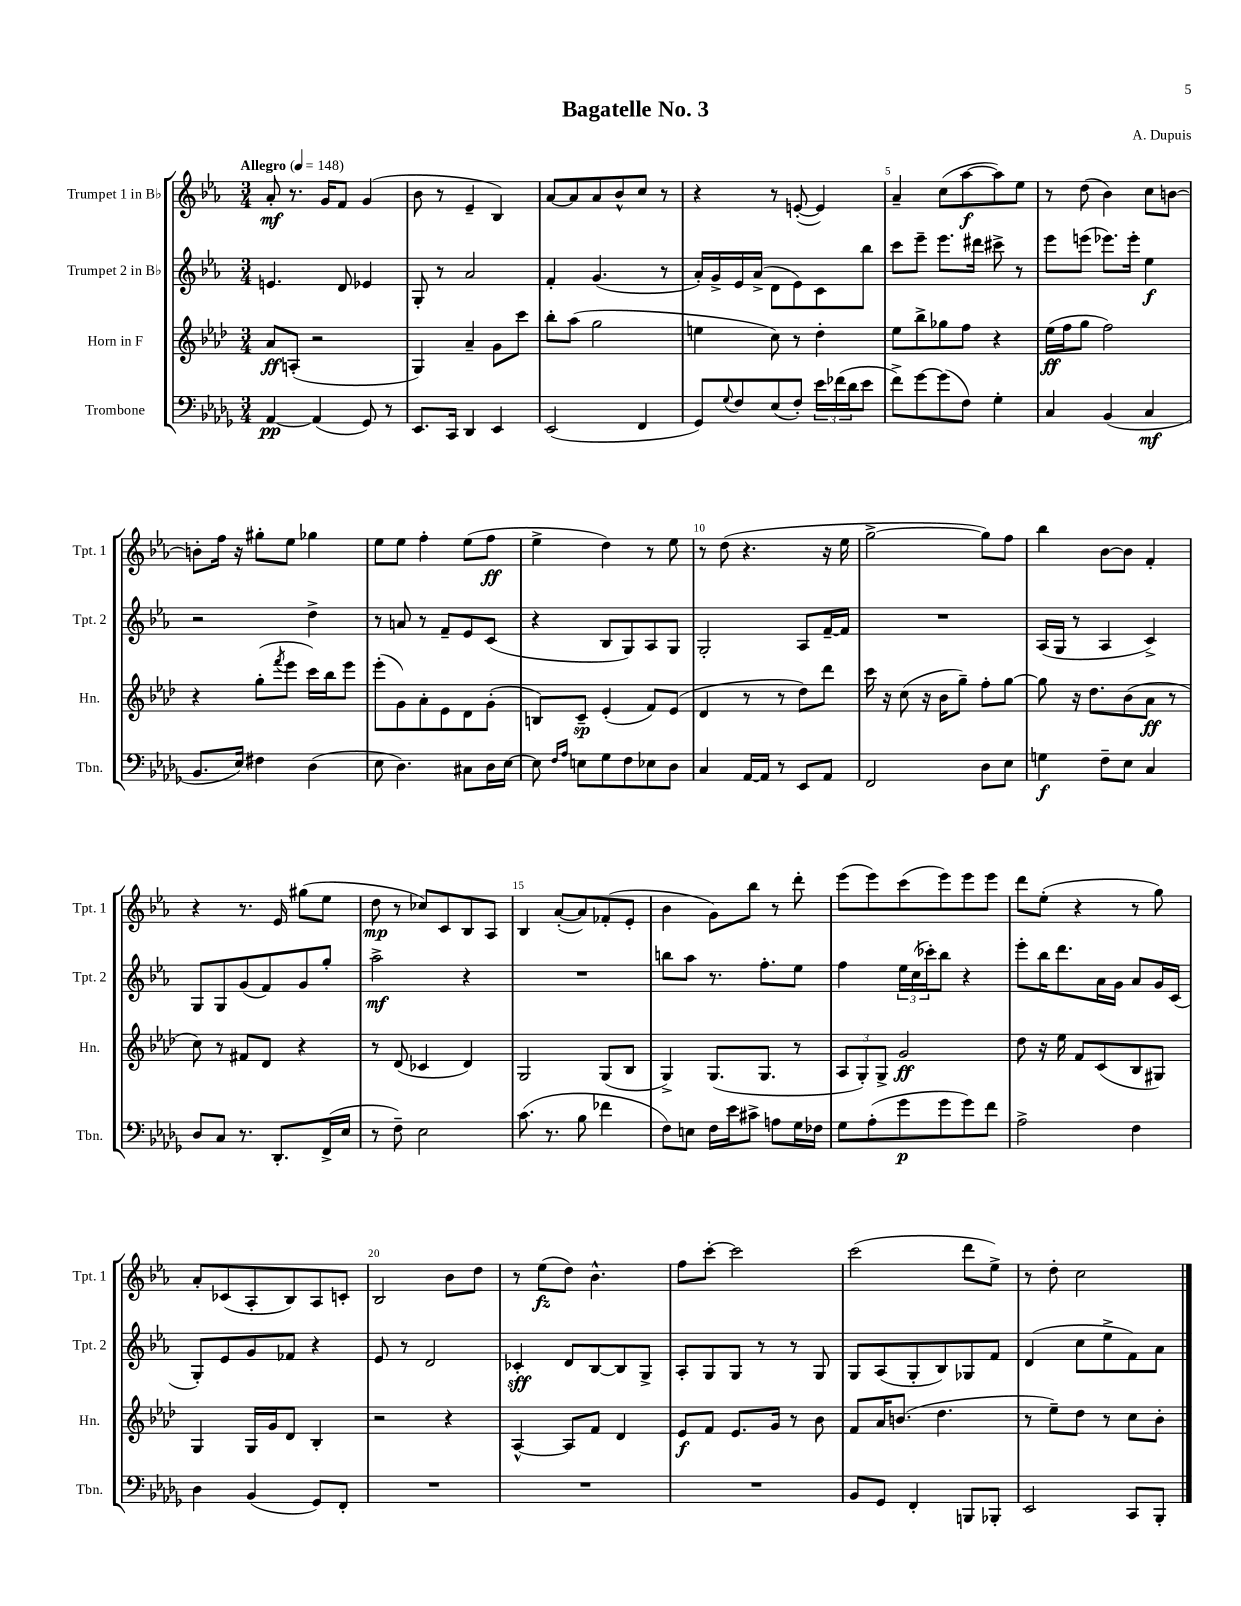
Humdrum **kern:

**kern	**dynam	**kern	**dynam	**kern	**dynam	**kern	**dynam
*part4	*part4	*part3	*part3	*part2	*part2	*part1	*part1
*staff4	*staff4	*staff3	*staff3	*staff2	*staff2	*staff1	*staff1
*I"Trombone	*	*I"Horn in F	*	*I"Trumpet 2 in B♭	*	*I"Trumpet 1 in B♭	*
*I'Tbn.	*	*I'Hn.	*	*I'Tpt. 2	*	*I'Tpt. 1	*
*clefF4	*	*clefG2	*	*clefG2	*	*clefG2	*
*k[b-e-a-d-g-]	*	*k[b-e-a-d-]	*	*k[b-e-a-]	*	*k[b-e-a-]	*
*M3/4	*	*M3/4	*	*M3/4	*	*M3/4	*
*MM148	*	*MM148	*	*MM148	*	*MM148	*
=1	=1	=1	=1	=1	=1	=1	=1
!	!	!	!	!	!	!LO:TX:a:B:t=Allegro	!
[4AA-/	pp	8a-/L	ff	4.en/	.	8a-'/	mf
.	.	(8An'/J	.	.	.	8.r	.
(4AA-/]	.	2r	.	.	.	.	.
.	.	.	.	.	.	16g/KL	.
.	.	.	.	8d/	.	8f/J	.
8GG-/)	.	.	.	4e-X/	.	(4g/	.
8r	.	.	.	.	.	.	.
=2	=2	=2	=2	=2	=2	=2	=2
8.EE-/L	.	4G/)	.	8G'/	.	8b-\	.
.	.	.	.	8r	.	8r	.
16CC/Jk	.	.	.	.	.	.	.
4DD-/	.	4a-~/	.	2a-/	.	4e-~/	.
4EE-/	.	8g\L	.	.	.	4B-/)	.
.	.	8ccc\J	.	.	.	.	.
=3	=3	=3	=3	=3	=3	=3	=3
(2EE-/	.	8bb-'\L	.	4f'/	.	[8a-/L	.
.	.	(8aa-\J	.	.	.	8a-/]	.
.	.	2gg\	.	(4.g/	.	8a-/	.
.	.	.	.	.	.	8b-^^/	.
4FF/	.	.	.	.	.	8cc/J	.
.	.	.	.	8r	.	8r	.
=4	=4	=4	=4	=4	=4	=4	=4
8GG-/L)	.	4een\	.	16a-'/LL)	.	4r	.
.	.	.	.	16g^/	.	.	.
8qqG-/	.	.	.	.	.	.	.
8F/	.	.	.	16e-/	.	.	.
.	.	.	.	(16a-^/JJ	.	.	.
(8E-/	.	8cc\)	.	8d\L	.	8r	.
8F'/J)	.	8r	.	8e-\)	.	([8en'/	.
24e-\LL	.	4dd-'\	.	8c\	.	4e/])	.
(24f-X\	.	.	.	.	.	.	.
24d-\J	.	.	.	.	.	.	.
8e-\J	.	.	.	8bb-\J	.	.	.
=5	=5	=5	=5	=5	=5	=5	=5
8f^\L)	.	8ee-\L	.	8ccc\L	.	4a-~/	.
[8g-\	.	8bb-^\	.	8eee-~\J	.	.	.
(8g-\]	.	8gg-X\	.	8.eee-\L	.	(8cc\L	.
8F\J)	.	8ff\J	.	.	.	[8aa-\	f
.	.	.	.	16ddd#X\Jk	.	.	.
4G-'\	.	4r	.	8ccc#X^\	.	8aa-\])	.
.	.	.	.	8r	.	8ee-\J	.
=6	=6	=6	=6	=6	=6	=6	=6
4C/	.	(16ee-\LL	ff	8eee-\L	.	8r	.
.	.	16ff\J	.	.	.	.	.
.	.	8gg\J	.	(8eeen\J	.	(8dd\	.
(4BB-/	.	2ff\)	.	8.eee-X\L)	.	4b-\)	.
.	.	.	.	16eee-'\Jk	.	.	.
4C/	mf	.	.	4ee-\	f	8cc\L	.
.	.	.	.	.	.	[8bn\J	.
!!LO:LB:g=z
=7	=7	=7	=7	=7	=7	=7	=7
8.BB-/L	.	4r	.	2r	.	8bn'\L]	.
.	.	.	.	.	.	16ff\Jk	.
16E-/Jk)	.	.	.	.	.	16r	.
4F#X\	.	(8gg'\L	.	.	.	8gg#X'\L	.
.	.	8qfff/	.	.	.	.	.
.	.	8eee-\J	.	.	.	8ee-\J	.
(4D-\	.	16ccc\LL)	.	4dd^\	.	4gg-X\	.
.	.	16bb-\J	.	.	.	.	.
.	.	8eee-\J	.	.	.	.	.
=8	=8	=8	=8	=8	=8	=8	=8
8E-\	.	(8eee-'\L	.	8r	.	8ee-\L	.
4.D-\)	.	8g\)	.	8an/	.	8ee-\J	.
.	.	8a-'\	.	8r	.	4ff'\	.
.	.	8e-\	.	8f~/L	.	.	.
8C#X\L	.	8d-\	.	8e-/	.	(8ee-\L	.
16D-\L	.	(8g'\J	.	(8c/J	.	8ff\J	ff
[16E-\JJ	.	.	.	.	.	.	.
=9	=9	=9	=9	=9	=9	=9	=9
8E-\]	.	8Bn/L)	.	4r	.	4ee-^\	.
16qqF/LL	.	.	.	.	.	.	.
16qqA-/JJ	.	.	.	.	.	.	.
8En\L	.	8c~/J	sp	.	.	.	.
8G-\	.	(4e-'/	.	8B-/L	.	4dd\)	.
8F\	.	.	.	8G/)	.	.	.
8E-X\	.	8f/L)	.	8A-/	.	8r	.
8D-\J	.	(8e-/J	.	8G/J	.	8ee-\	.
=10	=10	=10	=10	=10	=10	=10	=10
4C/	.	4d-/	.	2G'/	.	8r	.
.	.	.	.	.	.	(8dd\	.
[16AA-/LL	.	8r	.	.	.	4.r	.
16AA-/JJ]	.	.	.	.	.	.	.
8r	.	8r	.	.	.	.	.
8EE-/L	.	8dd-\L)	.	8A-/L	.	.	.
8AA-/J	.	8ddd-\J	.	[16f~/L	.	16r	.
.	.	.	.	16f/JJ]	.	16ee-\	.
=11	=11	=11	=11	=11	=11	=11	=11
2FF/	.	16ccc\	.	2.r	.	[2gg^\	.
.	.	16r	.	.	.	.	.
.	.	(8cc\	.	.	.	.	.
.	.	16r	.	.	.	.	.
.	.	16b-\KL	.	.	.	.	.
.	.	8gg~\J)	.	.	.	.	.
8D-\L	.	8ff'\L	.	.	.	8gg\L])	.
8E-\J	.	[8gg\J	.	.	.	8ff\J	.
=12	=12	=12	=12	=12	=12	=12	=12
4Gn\	f	8gg\]	.	(16A-/LL	.	4bb-\	.
.	.	.	.	16G/JJ	.	.	.
.	.	16r	.	8r	.	.	.
.	.	8.dd-\L	.	.	.	.	.
8F~\L	.	.	.	4A-/	.	[8b-\L	.
8E-\J	.	(8b-\	.	.	.	8b-\J]	.
4C/	.	8a-\J	ff	4c^/)	.	4f'/	.
.	.	8r	.	.	.	.	.
!!LO:LB:g=z
=13	=13	=13	=13	=13	=13	=13	=13
8D-/L	.	8cc\)	.	8G/L	.	4r	.
8C/J	.	8r	.	8G/	.	.	.
8.r	.	8f#X/L	.	(8g/	.	8.r	.
.	.	8d-/J	.	8f/)	.	.	.
8.DD-'/L	.	.	.	.	.	16e-/	.
.	.	4r	.	8g/	.	(8gg#X\L	.
(16FF^/L	.	.	.	8gg'/J	.	8ee-\J	.
16E-/JJ	.	.	.	.	.	.	.
=14	=14	=14	=14	=14	=14	=14	=14
8r	.	8r	.	2aa-^\	mf	8dd\	mp
8F~\)	.	(8d-/	.	.	.	8r	.
2E-\	.	4c-X/	.	.	.	8cc-X/L)	.
.	.	.	.	.	.	8c/	.
.	.	4d-/)	.	4r	.	8B-/	.
.	.	.	.	.	.	8A-/J	.
=15	=15	=15	=15	=15	=15	=15	=15
(8.c\	.	2G/	.	2.r	.	4B-/	.
8.r	.	.	.	.	.	.	.
.	.	.	.	.	.	([8a-'/L	.
8B-\	.	.	.	.	.	8a-/])	.
4f-X\	.	(8G/L	.	.	.	(8f-X'/	.
.	.	8B-/J	.	.	.	8e-'/J	.
=16	=16	=16	=16	=16	=16	=16	=16
8F\L)	.	4G^/)	.	8bbn\L	.	4b-\	.
8En\J	.	.	.	8aa-\J	.	.	.
16F\LL	.	(8.G/L	.	8.r	.	8g\L)	.
16e-\J	.	.	.	.	.	.	.
8c#X^\J	.	.	.	.	.	8bb-\J	.
.	.	8.G/J	.	8.ff'\L	.	.	.
8An\L	.	.	.	.	.	8r	.
16G-\L	.	8r	.	8ee-\J	.	8ddd'\	.
16F-X\JJ	.	.	.	.	.	.	.
=17	=17	=17	=17	=17	=17	=17	=17
8G-\L	.	12A-/L	.	4ff\	.	(8eee-\L	.
.	.	12G'/)	.	.	.	.	.
(8A-'\	.	.	.	.	.	8eee-\)	.
.	.	12G^/J	.	.	.	.	.
8g-\	p	2g/	ff	24ee-\LL	.	(8ccc\	.
.	.	.	.	(24cc\	.	.	.
.	.	.	.	24ccc-X'\J)	.	.	.
8g-\	.	.	.	8bb-\J	.	8eee-\)	.
8g-\)	.	.	.	4r	.	8eee-\	.
8f\J	.	.	.	.	.	8eee-\J	.
=18	=18	=18	=18	=18	=18	=18	=18
2A-^\	.	8dd-\	.	8eee-'\L	.	8ddd\L	.
.	.	16r	.	16bb-\K	.	(8ee-'\J	.
.	.	16ee-\	.	8.ddd\	.	.	.
.	.	8f/L	.	.	.	4r	.
.	.	(8c/	.	16a-\L	.	.	.
.	.	.	.	16g\JJ	.	.	.
4F\	.	8B-/	.	8a-/L	.	8r	.
.	.	8G#X/J)	.	16g/L	.	8gg\)	.
.	.	.	.	(16c/JJ	.	.	.
!!LO:LB:g=z
=19	=19	=19	=19	=19	=19	=19	=19
4D-\	.	4G/	.	8G'/L)	.	8a-'/L	.
.	.	.	.	8e-/	.	(8c-X/	.
(4BB-/	.	16G/LL	.	8g/	.	8A-'/	.
.	.	16g/J	.	.	.	.	.
.	.	8d-/J	.	8f-X/J	.	8B-/)	.
8GG-/L)	.	4B-'/	.	4r	.	8A-/	.
8FF'/J	.	.	.	.	.	8cn'/J	.
=20	=20	=20	=20	=20	=20	=20	=20
2.r	.	2r	.	8e-/	.	2B-/	.
.	.	.	.	8r	.	.	.
.	.	.	.	2d/	.	.	.
.	.	4r	.	.	.	8b-\L	.
.	.	.	.	.	.	8dd\J	.
=21	=21	=21	=21	=21	=21	=21	=21
2.r	.	[4A-^^/	.	4c-X'/	sff	8r	.
.	.	.	.	.	.	(8ee-\L	fz
.	.	8A-/L]	.	8d/L	.	8dd\J)	.
.	.	8f/J	.	[8B-/	.	4.b-^^\	.
.	.	4d-/	.	8B-/]	.	.	.
.	.	.	.	8G^/J	.	.	.
=22	=22	=22	=22	=22	=22	=22	=22
2.r	.	8e-/L	f	8A-'/L	.	8ff\L	.
.	.	8f/J	.	8G/	.	[8ccc'\J	.
.	.	8.e-/L	.	8G/J	.	2ccc\]	.
.	.	.	.	8r	.	.	.
.	.	16g/Jk	.	.	.	.	.
.	.	8r	.	8r	.	.	.
.	.	8b-\	.	8G/	.	.	.
=23	=23	=23	=23	=23	=23	=23	=23
8BB-/L	.	8f/L	.	8G/L	.	(2ccc\	.
8GG-/J	.	16a-/K	.	(8A-/	.	.	.
.	.	(8.bn/J	.	.	.	.	.
4FF'/	.	.	.	8G'/	.	.	.
.	.	4.dd-\	.	8B-/)	.	.	.
8BBBn/L	.	.	.	8G-X/	.	8ddd\L	.
8BBB-X'/J	.	.	.	8f/J	.	8ee-^\J)	.
=24	=24	=24	=24	=24	=24	=24	=24
2EE-/	.	8r	.	(4d/	.	8r	.
.	.	8ee-~\L)	.	.	.	8dd'\	.
.	.	8dd-\J	.	8cc\L	.	2cc\	.
.	.	8r	.	8ee-^\	.	.	.
8CC/L	.	8cc\L	.	8f\)	.	.	.
8BBB-'/J	.	8b-'\J	.	8a-\J	.	.	.
==	==	==	==	==	==	==	==
*-	*-	*-	*-	*-	*-	*-	*-
